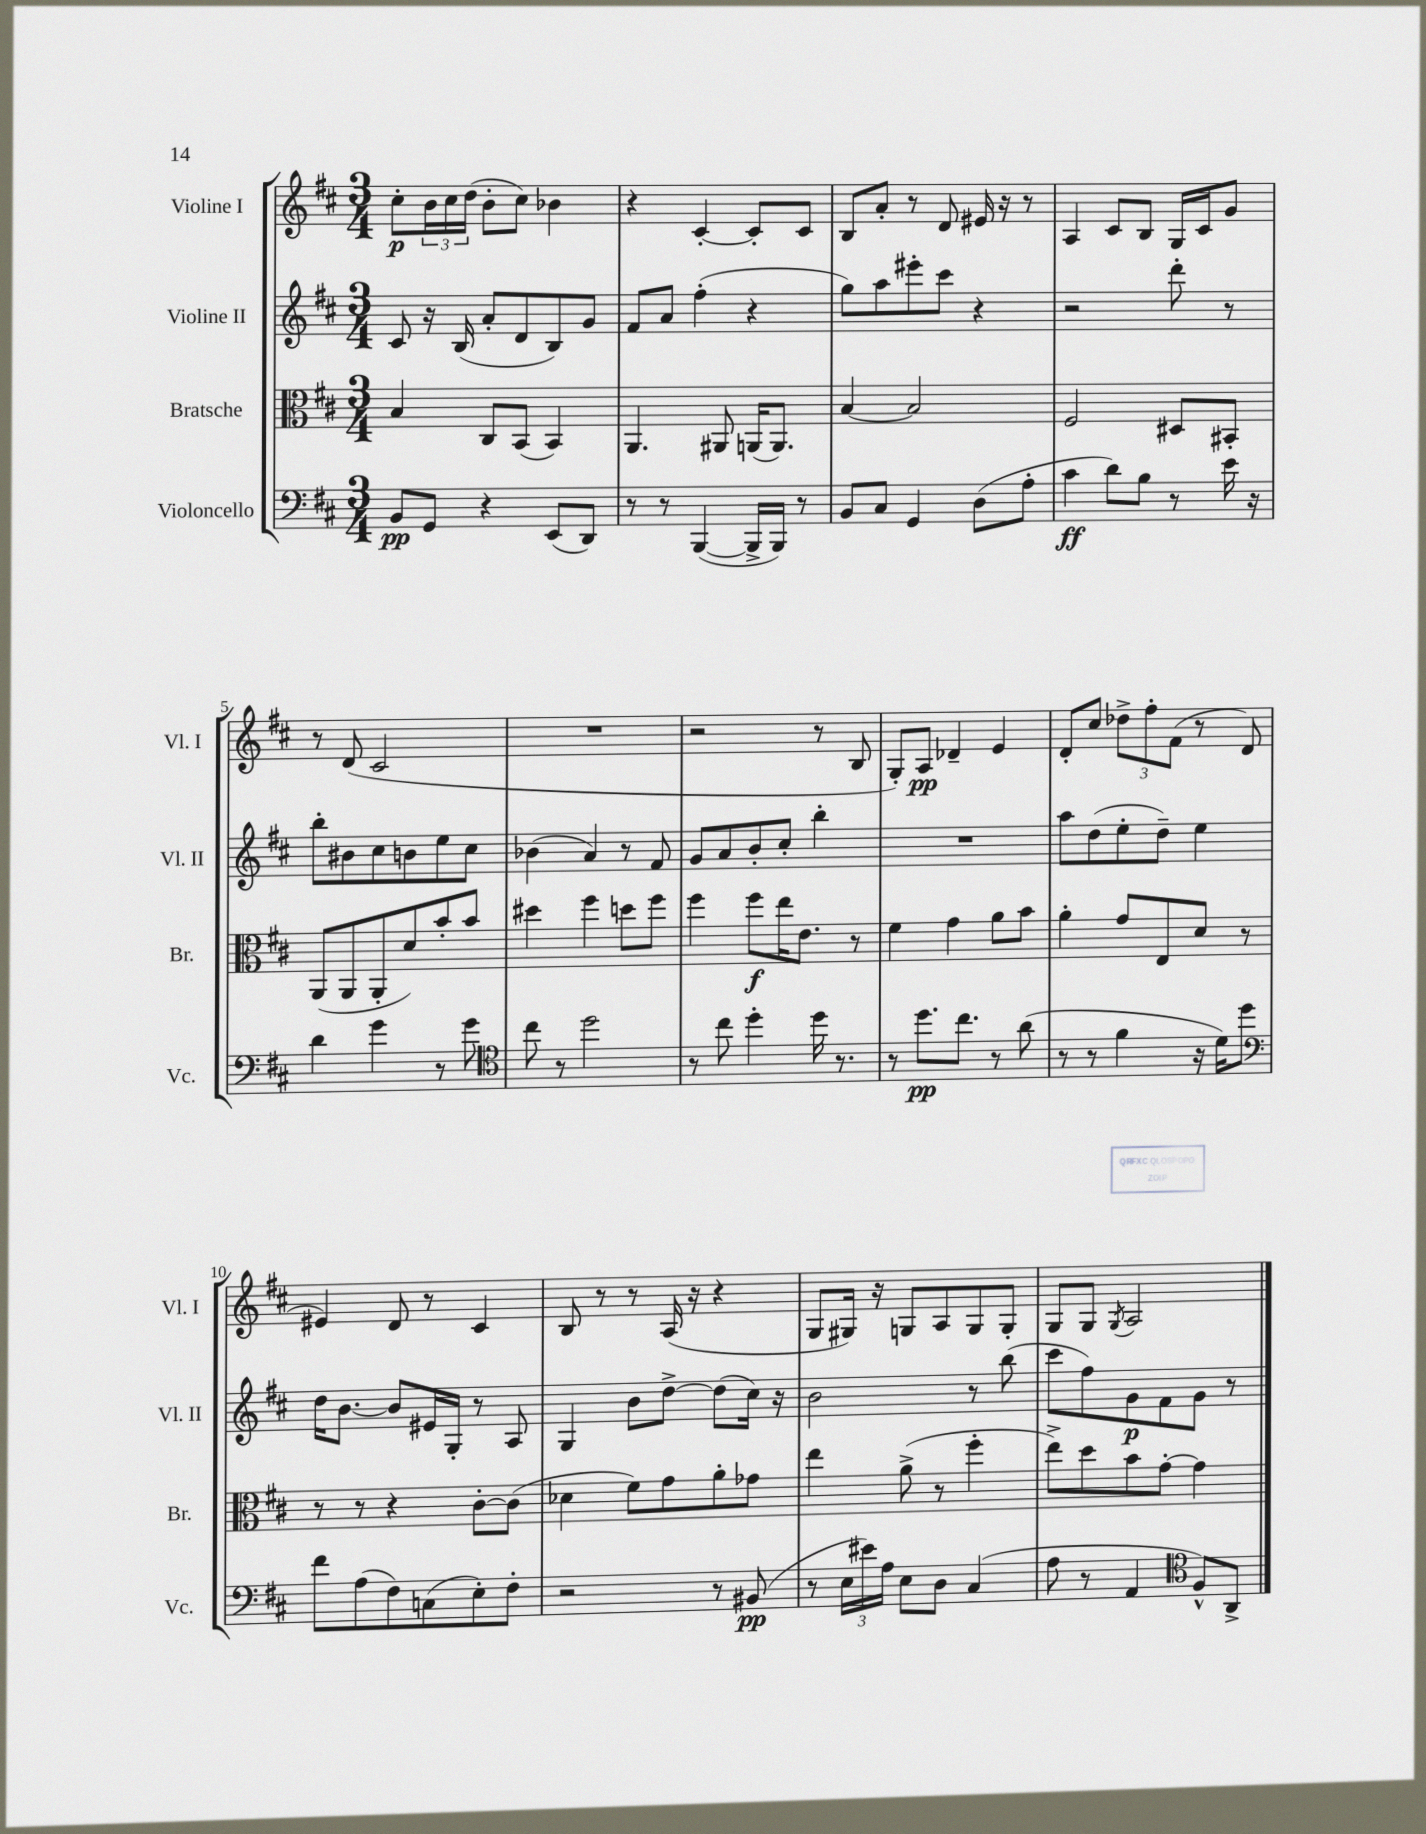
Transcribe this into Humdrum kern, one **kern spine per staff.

**kern	**kern	**kern	**kern
*staff4	*staff3	*staff2	*staff1
*clefF4	*clefC3	*clefG2	*clefG2
*k[f#c#]	*k[f#c#]	*k[f#c#]	*k[f#c#]
*M3/4	*M3/4	*M3/4	*M3/4
8BB	4B	8c#	8cc#'
8GG	.	16r	24b
.	.	.	24cc#
.	.	(16B	.
.	.	.	(24dd
4r	8C#	8a'	8b'
.	(8BB	8d	8cc#)
(8EE	4BB)	8B)	4b-
8DD)	.	8g	.
=	=	=	=
8r	4.AA	8f#	4r
8r	.	8a	.
([4BBB	.	(4ff#'	[4c#'
.	8AA#	.	.
16BBB^]	(16AA	4r	8c#']
16BBB)	8.AA)	.	.
8r	.	.	8c#
=	=	=	=
8BB	[4B	8gg)	8B
8C#	.	8aa	8a'
4GG	2B]	8eee#'	8r
.	.	8ccc#	8d
(8D	.	4r	16e#
.	.	.	16r
8A'	.	.	8r
=	=	=	=
4c#	2F#	2r	4A
8d)	.	.	8c#
8B	.	.	8B
8r	8D#	8ddd'	16G
.	.	.	16c#
16e	8BB#'	8r	8g
16r	.	.	.
=	=	=	=
4d	(8AA	8bb'	8r
.	8AA	8b#	(8d
4g	8AA'	8cc#	2c#
.	8d)	8b	.
8r	8b'	8ee	.
8g	8b	8cc#	.
=	=	=	=
*clefC4	*	*	*
8cc#	4dd#	(4b-	2.r
8r	.	.	.
2dd	4ff#	4a)	.
.	8dd	8r	.
.	8ff#	8f#	.
=	=	=	=
8r	4ff#	8g	2r
8cc#	.	8a	.
4dd'	8ff#	8b'	.
.	16ee	8cc#'	.
.	8.e	.	.
16dd	.	4bb'	8r
8.r	.	.	.
.	8r	.	8B
=	=	=	=
8r	4f#	2.r	8G')
8.dd	.	.	8A
.	4g	.	4d-~
8.cc#	.	.	.
8r	8a	.	4e
(8a	8b	.	.
=	=	=	=
8r	4a'	8aa	8d'
8r	.	(8dd	8cc#
4f#	8g	8ee'	12dd-^
.	.	.	12ff#'
.	8E	8dd~)	.
.	.	.	(12f#
16r	8d	4ee	8r
16d)	.	.	.
8dd	8r	.	8d
=	=	=	=
*clefF4	*	*	*
8f#	8r	16dd	4e#)
.	.	[8.b	.
(8A	8r	.	.
8F#)	4r	8b]	8d
(8C	.	16e#	8r
.	.	16G'	.
8E')	[8c#'	8r	4c#
8F#'	(8c#]	8A	.
=	=	=	=
2r	4d-	4G	8B
.	.	.	8r
.	8f#)	8b	8r
.	8g	[8dd^	(16A
.	.	.	16r
8r	8a'	(8dd]	4r
(8BB#	8g-	16cc#)	.
.	.	16r	.
=	=	=	=
8r	4ee	2b	8G
24E	.	.	16G#)
24e#)	.	.	.
.	.	.	16r
24A	.	.	.
8E	(8a^	.	8G
8D	8r	.	8A
(4C#	4ff#'	8r	8G
.	.	(8bb	8G'
=	=	=	=
8A	8ee^)	8ccc#	8G
8r	8dd	8ff#)	8G
.	.	.	8qG
4AA	8b	8g	2A
.	[8g'	8f#	.
*clefC4	*	*	*
8F#^^)	4g]	8g	.
8AA^	.	8r	.
==	==	==	==
*-	*-	*-	*-
